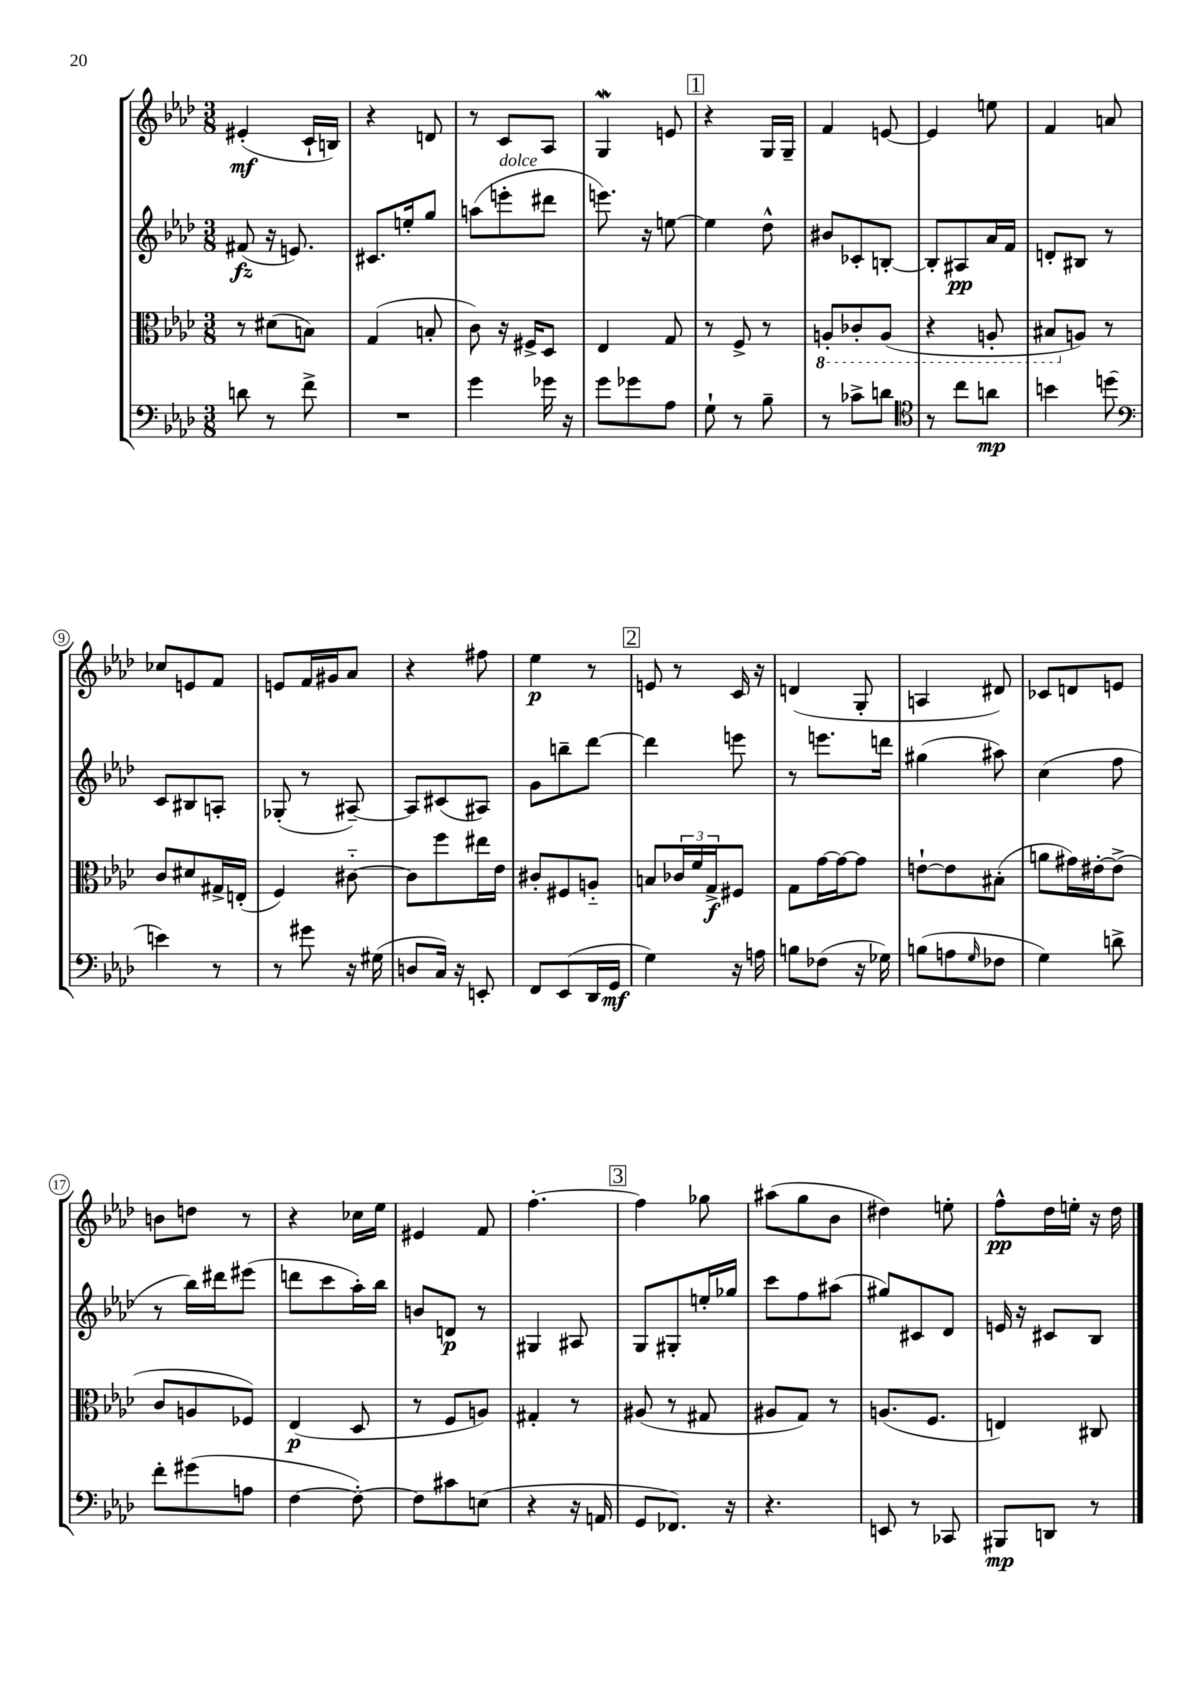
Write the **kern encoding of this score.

**kern	**kern	**kern	**kern
*staff4	*staff3	*staff2	*staff1
*clefF4	*clefC3	*clefG2	*clefG2
*k[b-e-a-d-]	*k[b-e-a-d-]	*k[b-e-a-d-]	*k[b-e-a-d-]
*M3/8	*M3/8	*M3/8	*M3/8
8d	8r	(8f#	(4e#'
8r	(8d#	16r	.
.	.	8.e)	.
8f^	8B)	.	16c`
.	.	.	16B)
=	=	=	=
4.r	(4G	8.c#	4r
.	.	16ee'	.
.	8B'	8gg	8d
=	=	=	=
4g	8c)	(8aa	8r
.	16r	8eee'	8c
.	16F#^	.	.
16g-	8D-	8ddd#	8A-
16r	.	.	.
=	=	=	=
8g	4E-	8.eee)	4G
8g-	.	.	.
.	.	16r	.
8A-	8G	[8ee	8e
=	=	=	=
8G`	8r	4ee]	4r
8r	8F^	.	.
8B-~	8r	8dd-^^	16G
.	.	.	16G~
=	=	=	=
8r	8AA'	8b#	4f
8c-^	8C-'	8c-'	.
8d	(8AA	[8B'	[8e
=	=	=	=
*clefC4	*	*	*
8r	4r	8B']	4e]
8cc	.	8A#	.
8a	8AA'	16a-	8ee
.	.	16f	.
=	=	=	=
4b	8BB#	8d'	4f
.	8A)	8B#	.
(8dd	8r	8r	8a
=	=	=	=
*clefF4	*	*	*
4e)	8c	8c	8cc-
.	8d#	8B#	8e
8r	16G#^	8A'	8f
.	(16E'	.	.
=	=	=	=
8r	4F)	(8G-'	8e
8g#	.	8r	16f
.	.	.	16g#
16r	[8c#'~	[8A#~)	8a-
(16G#	.	.	.
=	=	=	=
8D	8c#]	8A#]	4r
16C)	8ff	(8c#	.
16r	.	.	.
8EE'	16ee#	8A#)	8ff#
.	16e-	.	.
=	=	=	=
8FF	8c#'	8g	4ee-
(8EE-	8F#	8bb~	.
16DD-	8A'~	[8ddd-	8r
16GG	.	.	.
=	=	=	=
4G)	8B	4ddd-]	8e
.	24c-	.	8r
.	24f	.	.
.	24G^	.	.
16r	8F#	8eee	16c
16A	.	.	16r
=	=	=	=
8B	8G	8r	(4d
(8F-	[16g	8.eee	.
.	16g_	.	.
16r	8g]	.	8G'
16G-)	.	16ddd	.
=	=	=	=
(8B	[8e`	(4gg#	4A
8A	8e]	.	.
16qqG	.	.	.
8F-	(8B#'	8aa#)	8d#)
=	=	=	=
4G)	8a	(4cc	8c-
.	16g#)	.	8d
.	[16e#'	.	.
8d^	(8e#^]	8ff	8e
=	=	=	=
8f'	8c	8r	8b
(8g#	8A	16bb-)	8dd
.	.	16ddd#	.
8A	8F-)	(8eee#	8r
=	=	=	=
[4F	(4E-	8ddd	4r
.	.	8ccc	.
8F'_)	8D-	16aa-')	16cc-
.	.	16bb-	16ee-
=	=	=	=
8F]	8r	8b	4e#
8c#	8F	8d	.
(8E	8A)	8r	8f
=	=	=	=
4r	4G#'	4G#	[4.ff'
16r	8r	8A#	.
16AA	.	.	.
=	=	=	=
8GG	(8A#	8G	4ff]
8.FF-)	8r	8G#'	.
.	8G#	16ee'	8gg-
16r	.	16gg-	.
=	=	=	=
4.r	8A#	8ccc	(8aa#
.	8G)	8ff	8gg
.	8r	(8aa#	8b-
=	=	=	=
8EE	(8.A	8gg#)	4dd#)
8r	.	8c#	.
.	8.F	.	.
8CC-	.	8d-	8ee'
=	=	=	=
8BBB#	4E)	16e	8ff^^
.	.	16r	.
8DD	.	8c#	16dd-
.	.	.	16ee'
8r	8C#	8B-	16r
.	.	.	16dd-
==	==	==	==
*-	*-	*-	*-
